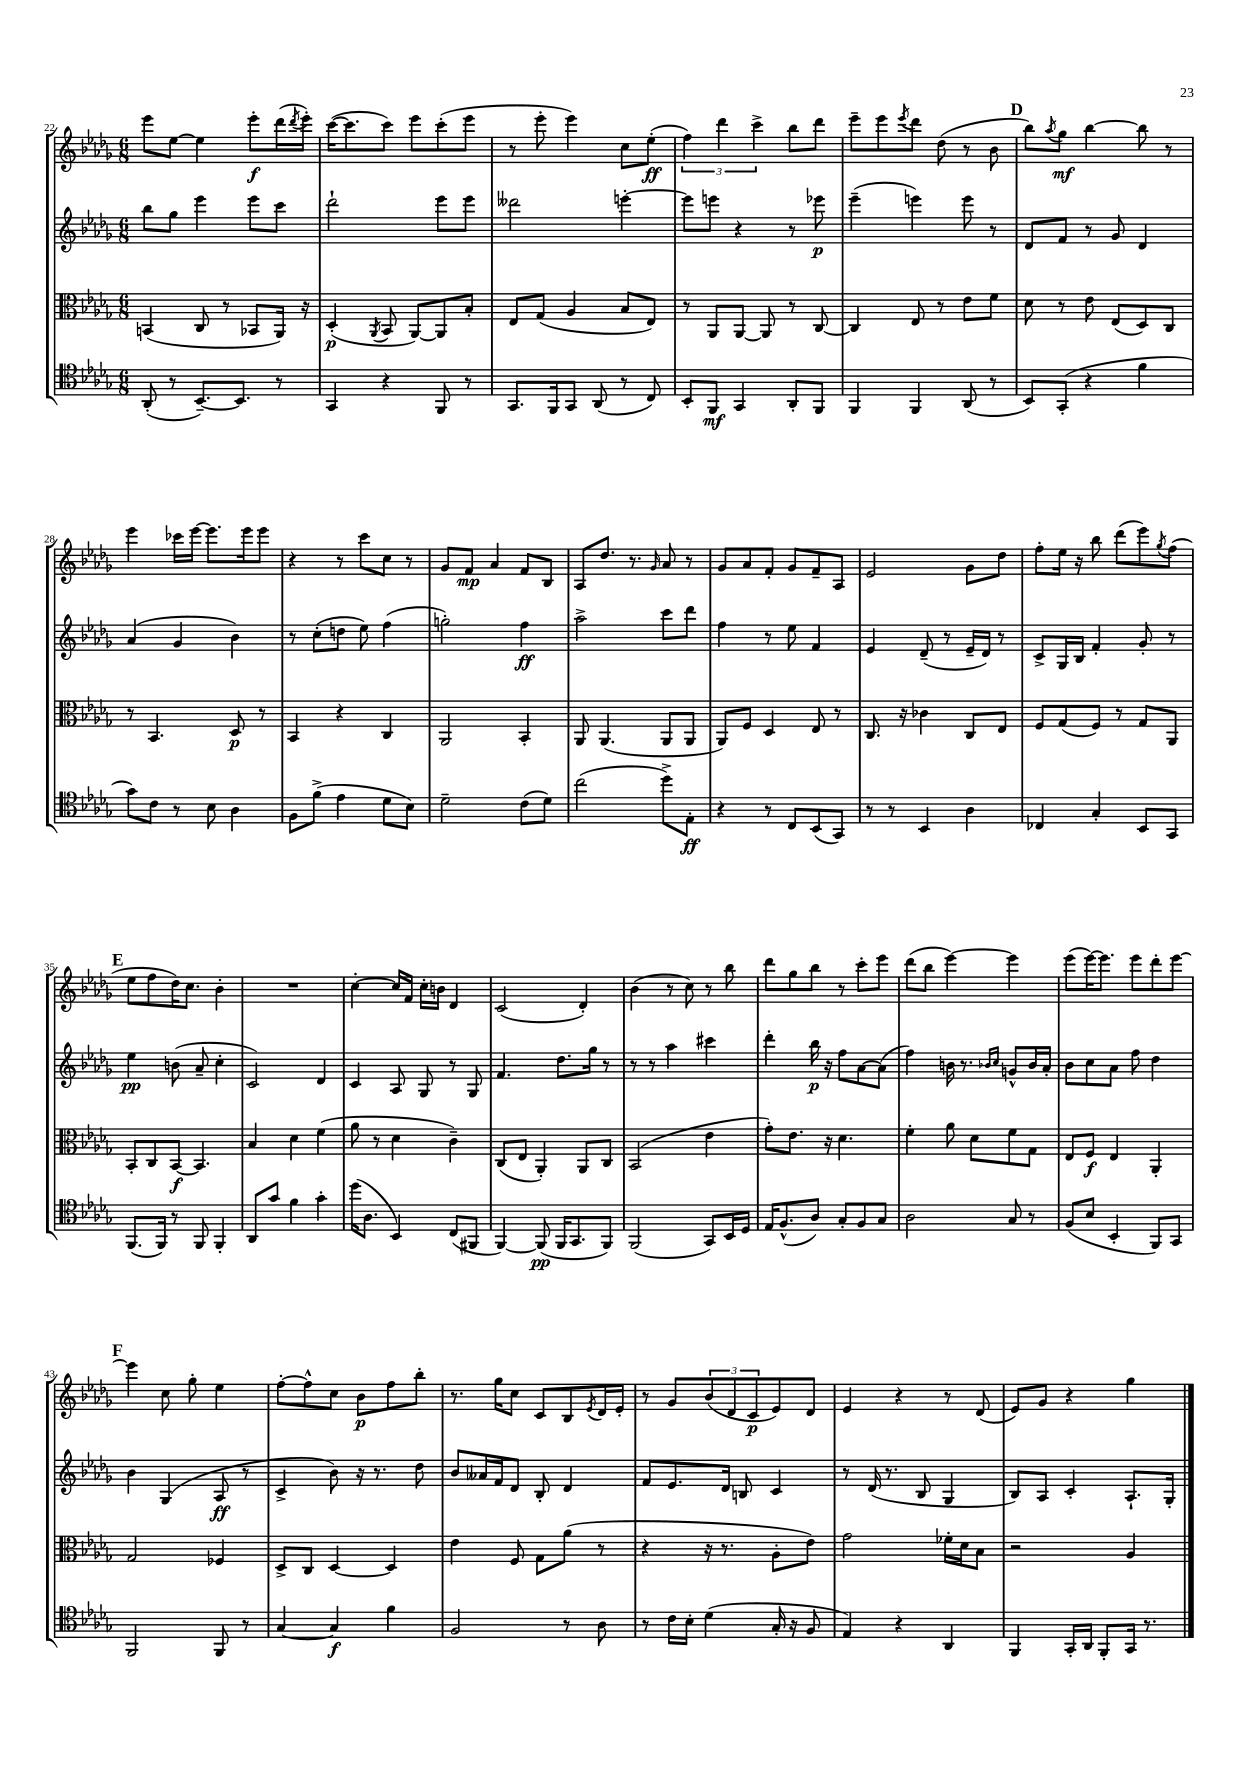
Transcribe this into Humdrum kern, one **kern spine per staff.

**kern	**dynam	**kern	**dynam	**kern	**dynam	**kern	**dynam
*part4	*part4	*part3	*part3	*part2	*part2	*part1	*part1
*staff4	*staff4	*staff3	*staff3	*staff2	*staff2	*staff1	*staff1
*clefC4	*	*clefC3	*	*clefG2	*	*clefG2	*
*k[b-e-a-d-g-]	*	*k[b-e-a-d-g-]	*	*k[b-e-a-d-g-]	*	*k[b-e-a-d-g-]	*
*M6/8	*	*M6/8	*	*M6/8	*	*M6/8	*
=22	=22	=22	=22	=22	=22	=22	=22
(8AA-'/	.	(4BBn/	.	8bb-\L	.	8eee-\L	.
8r	.	.	.	8gg-\J	.	[8ee-\J	.
[8.BB-~/L)	.	8C/	.	4eee-\	.	4ee-\]	.
.	.	8r	.	.	.	.	.
8.BB-/J]	.	.	.	.	.	.	.
.	.	8BB-X/L	.	8eee-\L	.	8eee-'\L	f
8r	.	16AA-/Jk)	.	8ccc\J	.	(16ddd-\L	.
.	.	.	.	.	.	8qddd-/	.
.	.	16r	.	.	.	16eee-'\JJ)	.
=23	=23	=23	=23	=23	=23	=23	=23
4GG-/	.	(4D-'/	p	2ddd-`\	.	([16ccc\KL	.
.	.	.	.	.	.	8.ccc\]	.
.	.	8qAA-/	.	.	.	.	.
4r	.	8BB-/	.	.	.	8ccc\J)	.
.	.	[8AA-/L)	.	.	.	8eee-\L	.
8FF/	.	8AA-/]	.	8eee-\L	.	(8ccc'\	.
8r	.	8B-'/J	.	8eee-\J	.	8eee-\J	.
=24	=24	=24	=24	=24	=24	=24	=24
8.GG-/L	.	8E-/L	.	2ddd--X\	.	8r	.
.	.	(8G-/J	.	.	.	8eee-'\	.
16FF/k	.	.	.	.	.	.	.
8GG-/J	.	4A-/	.	.	.	4eee-\)	.
(8AA-/	.	.	.	.	.	.	.
8r	.	8B-/L	.	[4eeen'\	.	8cc\L	.
8C/)	.	8E-/J)	.	.	.	(8ee-'\J	ff
=25	=25	=25	=25	=25	=25	=25	=25
8BB-'/L	.	8r	.	8eee\L]	.	6ff\)	.
8FF/J	mf	8AA-/L	.	8eeen\J	.	.	.
.	.	.	.	.	.	6ddd-\	.
4GG-/	.	[8AA-/J	.	4r	.	.	.
.	.	.	.	.	.	6ccc^\	.
.	.	8AA-/]	.	.	.	.	.
8AA-'/L	.	8r	.	8r	.	8bb-\L	.
8FF/J	.	[8C/	.	8eee-X\	p	8ddd-\J	.
=26	=26	=26	=26	=26	=26	=26	=26
4FF/	.	4C/]	.	(4eee-~\	.	8eee-~\L	.
.	.	.	.	.	.	8eee-\	.
.	.	.	.	.	.	8qeee-/	.
4FF/	.	8E-/	.	4eeen\)	.	8ddd-\J	.
.	.	8r	.	.	.	(8dd-\	.
(8AA-/	.	8e-\L	.	8eee\	.	8r	.
8r	.	8f\J	.	8r	.	8b-\	.
!!LO:REH:place=s1:t=D
=27	=27	=27	=27	=27	=27	=27	=27
8BB-/L)	.	8d-\	.	8d-/L	.	8bb-\L)	.
.	.	.	.	.	.	8qaa-/	.
(8GG-'/J	.	8r	.	8f/J	.	8gg-\J	mf
4r	.	8e-\	.	8r	.	[4bb-\	.
.	.	(8E-/L	.	8g-/	.	.	.
4f\	.	8D-/)	.	4d-/	.	8bb-\]	.
.	.	8C/J	.	.	.	8r	.
!!LO:LB:g=z
=28	=28	=28	=28	=28	=28	=28	=28
8g-\L)	.	8r	.	(4a-/	.	4eee-\	.
8c\J	.	4.BB-/	.	.	.	.	.
8r	.	.	.	4g-/	.	16ccc-X\LL	.
.	.	.	.	.	.	[16eee-\JJ	.
8B-\	.	.	.	.	.	8.eee-\L]	.
4A-\	.	8D-/	p	4b-\)	.	.	.
.	.	.	.	.	.	16eee-\k	.
.	.	8r	.	.	.	8eee-\J	.
=29	=29	=29	=29	=29	=29	=29	=29
8F\L	.	4BB-/	.	8r	.	4r	.
(8f^\J	.	.	.	(8cc'\L	.	.	.
4e-\	.	4r	.	8ddn\J	.	8r	.
.	.	.	.	8ee-\)	.	8ccc\L	.
8d-\L	.	4C/	.	(4ff\	.	8cc\J	.
8B-\J)	.	.	.	.	.	8r	.
=30	=30	=30	=30	=30	=30	=30	=30
2d-~\	.	2AA-/	.	2ggn'\)	.	8g-/L	.
.	.	.	.	.	.	8f/J	mp
.	.	.	.	.	.	4a-/	.
(8c\L	.	4BB-'/	.	4ff\	ff	8f/L	.
8d-\J)	.	.	.	.	.	8B-/J	.
=31	=31	=31	=31	=31	=31	=31	=31
(2cc\	.	8AA-/	.	2aa-^\	.	8A-/L	.
.	.	(4.AA-/	.	.	.	8.dd-/J	.
.	.	.	.	.	.	8.r	.
.	.	.	.	.	.	16qqg-/	.
8dd-^\L)	.	8AA-/L	.	8ccc\L	.	8a-/	.
8E-'\J	ff	8AA-/J	.	8ddd-\J	.	8r	.
=32	=32	=32	=32	=32	=32	=32	=32
4r	.	8AA-/L)	.	4ff\	.	8g-/L	.
.	.	8F/J	.	.	.	8a-/	.
8r	.	4D-/	.	8r	.	8f'/J	.
8C/L	.	.	.	8ee-\	.	8g-/L	.
(8BB-/	.	8E-/	.	4f/	.	8f~/	.
8GG-/J)	.	8r	.	.	.	8A-/J	.
=33	=33	=33	=33	=33	=33	=33	=33
8r	.	8.C/	.	4e-/	.	2e-/	.
8r	.	.	.	.	.	.	.
.	.	16r	.	.	.	.	.
4BB-/	.	4c-X\	.	(8d-~/	.	.	.
.	.	.	.	8r	.	.	.
4A-\	.	8C/L	.	16e-~/LL	.	8g-\L	.
.	.	.	.	16d-/JJ)	.	.	.
.	.	8E-/J	.	8r	.	8dd-\J	.
=34	=34	=34	=34	=34	=34	=34	=34
4C-X/	.	8F/L	.	8c^/L	.	8ff'\L	.
.	.	(8G-/	.	16G-/L	.	16ee-\Jk	.
.	.	.	.	16B-/JJ	.	16r	.
4G-'/	.	8F/J)	.	4f'/	.	8bb-\	.
.	.	8r	.	.	.	(8ddd-\L	.
8BB-/L	.	8G-/L	.	8g-'/	.	8eee-\)	.
.	.	.	.	.	.	8qgg-/	.
8GG-/J	.	8AA-/J	.	8r	.	(8ff\J	.
!!LO:LB:g=z
!!LO:REH:place=s1:t=E
=35	=35	=35	=35	=35	=35	=35	=35
(8.FF/L	.	8BB-'/L	.	4ee-\	pp	8ee-\L	.
.	.	8C/	.	.	.	8ff\	.
16FF/Jk)	.	.	.	.	.	.	.
8r	.	[8BB-/J	f	(8bn\	.	16dd-\K)	.
.	.	.	.	.	.	8.cc\J	.
8FF/	.	4.BB-/]	.	8a-~/	.	.	.
4FF'/	.	.	.	4cc'\	.	4b-'\	.
=36	=36	=36	=36	=36	=36	=36	=36
8AA-/L	.	4B-/	.	2c/)	.	2.r	.
8g-/J	.	.	.	.	.	.	.
4f\	.	4d-\	.	.	.	.	.
4g-'\	.	(4f\	.	4d-/	.	.	.
=37	=37	=37	=37	=37	=37	=37	=37
(16dd-\KL	.	8a-\	.	4c/	.	[4cc'\	.
8.A-\J	.	.	.	.	.	.	.
.	.	8r	.	.	.	.	.
4BB-/)	.	4d-\	.	8A-/	.	16cc/LL]	.
.	.	.	.	.	.	16f/JJ	.
.	.	.	.	8G-/	.	16cc'\LL	.
.	.	.	.	.	.	16bn\JJ	.
(8C/L	.	4c~\)	.	8r	.	4d-/	.
8FF#X/J	.	.	.	8G-/	.	.	.
=38	=38	=38	=38	=38	=38	=38	=38
[4FF/)	.	(8C/L	.	4.f/	.	(2c/	.
.	.	8E-/J	.	.	.	.	.
(8FF/]	pp	4AA-'/)	.	.	.	.	.
16FF/KL	.	.	.	8.dd-\L	.	.	.
8.GG-/	.	.	.	.	.	.	.
.	.	8AA-/L	.	.	.	4d-'/)	.
.	.	.	.	16gg-\Jk	.	.	.
8FF/J)	.	8C/J	.	8r	.	.	.
=39	=39	=39	=39	=39	=39	=39	=39
(2FF/	.	(2BB-/	.	8r	.	(4b-\	.
.	.	.	.	8r	.	.	.
.	.	.	.	4aa-\	.	8r	.
.	.	.	.	.	.	8cc\)	.
8GG-/L)	.	4e-\	.	4ccc#X\	.	8r	.
16BB-/L	.	.	.	.	.	8bb-\	.
16D-/JJ	.	.	.	.	.	.	.
=40	=40	=40	=40	=40	=40	=40	=40
16E-/KL	.	8g-'\L)	.	4ddd-'\	.	8ddd-\L	.
(8.F^^/	.	.	.	.	.	.	.
.	.	8.e-\J	.	.	.	8gg-\	.
8A-/J)	.	.	.	16bb-\	p	8bb-\J	.
.	.	16r	.	16r	.	.	.
8G-'/L	.	4.d-\	.	8ff\L	.	8r	.
8F/	.	.	.	[8a-\	.	8ccc'\L	.
8G-/J	.	.	.	(8a-\J]	.	8eee-\J	.
=41	=41	=41	=41	=41	=41	=41	=41
2A-\	.	4f'\	.	4ff\)	.	(8ddd-\L	.
.	.	.	.	.	.	8bb-\J	.
.	.	8a-\	.	16bn\	.	[4eee-\)	.
.	.	.	.	8.r	.	.	.
.	.	8d-\L	.	.	.	.	.
.	.	.	.	16qqb-X/LL	.	.	.
.	.	.	.	16qqcc/JJ	.	.	.
8G-/	.	8f\	.	8gn^^/L	.	4eee-\]	.
8r	.	8G-\J	.	16b-/L	.	.	.
.	.	.	.	16a-'/JJ	.	.	.
=42	=42	=42	=42	=42	=42	=42	=42
(8F/L	.	8E-/L	.	8b-\L	.	(8eee-\L	.
8B-/J	.	8F/J	f	8cc\	.	[16eee-\K)	.
.	.	.	.	.	.	8.eee-\J]	.
4BB-'/	.	4E-/	.	8a-\J	.	.	.
.	.	.	.	8ff\	.	8eee-\L	.
8FF/L)	.	4AA-'/	.	4dd-\	.	8ddd-'\	.
8GG-/J	.	.	.	.	.	[8eee-\J	.
!!LO:LB:g=z
!!LO:REH:place=s1:t=F
=43	=43	=43	=43	=43	=43	=43	=43
2FF/	.	2G-/	.	4b-\	.	4eee-\]	.
.	.	.	.	(4G-/	.	8cc\	.
.	.	.	.	.	.	8gg-'\	.
8FF/	.	4F-X/	.	8A-/	ff	4ee-\	.
8r	.	.	.	8r	.	.	.
=44	=44	=44	=44	=44	=44	=44	=44
[4G-/	.	8D-^/L	.	4c^/	.	[8ff'\L	.
.	.	8C/J	.	.	.	8ff^^\]	.
4G-/]	f	[4D-/	.	8b-\)	.	8cc\J	.
.	.	.	.	16r	.	8b-\L	p
.	.	.	.	8.r	.	.	.
4f\	.	4D-/]	.	.	.	8ff\	.
.	.	.	.	8dd-\	.	8bb-'\J	.
=45	=45	=45	=45	=45	=45	=45	=45
2F/	.	4e-\	.	8b-/L	.	8.r	.
.	.	.	.	16a--X/L	.	.	.
.	.	.	.	16f/J	.	16gg-\KL	.
.	.	8F/	.	8d-/J	.	8cc\J	.
.	.	8G-\L	.	8B-'/	.	8c/L	.
8r	.	(8a-\J	.	4d-/	.	8B-/	.
.	.	.	.	.	.	8qe-/	.
8A-\	.	8r	.	.	.	16d-/L	.
.	.	.	.	.	.	16e-'/JJ	.
=46	=46	=46	=46	=46	=46	=46	=46
8r	.	4r	.	8f/L	.	8r	.
16c\LL	.	.	.	8.e-/	.	8g-/L	.
16B-'\JJ	.	.	.	.	.	.	.
(4d-\	.	16r	.	.	.	(12b-/	.
.	.	8.r	.	16d-/Jk	.	.	.
.	.	.	.	.	.	12d-/	.
.	.	.	.	8Bn/	.	.	.
.	.	.	.	.	.	12c/	p
16G-'/	.	8A-'\L	.	4c/	.	8e-/)	.
16r	.	.	.	.	.	.	.
8F/	.	8e-\J)	.	.	.	8d-/J	.
=47	=47	=47	=47	=47	=47	=47	=47
4E-/)	.	2g-\	.	8r	.	4e-/	.
.	.	.	.	(16d-/	.	.	.
.	.	.	.	8.r	.	.	.
4r	.	.	.	.	.	4r	.
.	.	.	.	8B-/	.	.	.
4AA-/	.	16f-X'\LL	.	4G-/	.	8r	.
.	.	16d-\J	.	.	.	.	.
.	.	8B-\J	.	.	.	(8d-/	.
=48	=48	=48	=48	=48	=48	=48	=48
4FF/	.	2r	.	8B-/L)	.	8e-/L)	.
.	.	.	.	8A-/J	.	8g-/J	.
16GG-'/LL	.	.	.	4c'/	.	4r	.
16AA-/JJ	.	.	.	.	.	.	.
8FF'/L	.	.	.	.	.	.	.
16GG-/Jk	.	4A-/	.	8.A-`/L	.	4gg-\	.
8.r	.	.	.	.	.	.	.
.	.	.	.	16G-'/Jk	.	.	.
==	==	==	==	==	==	==	==
*-	*-	*-	*-	*-	*-	*-	*-
